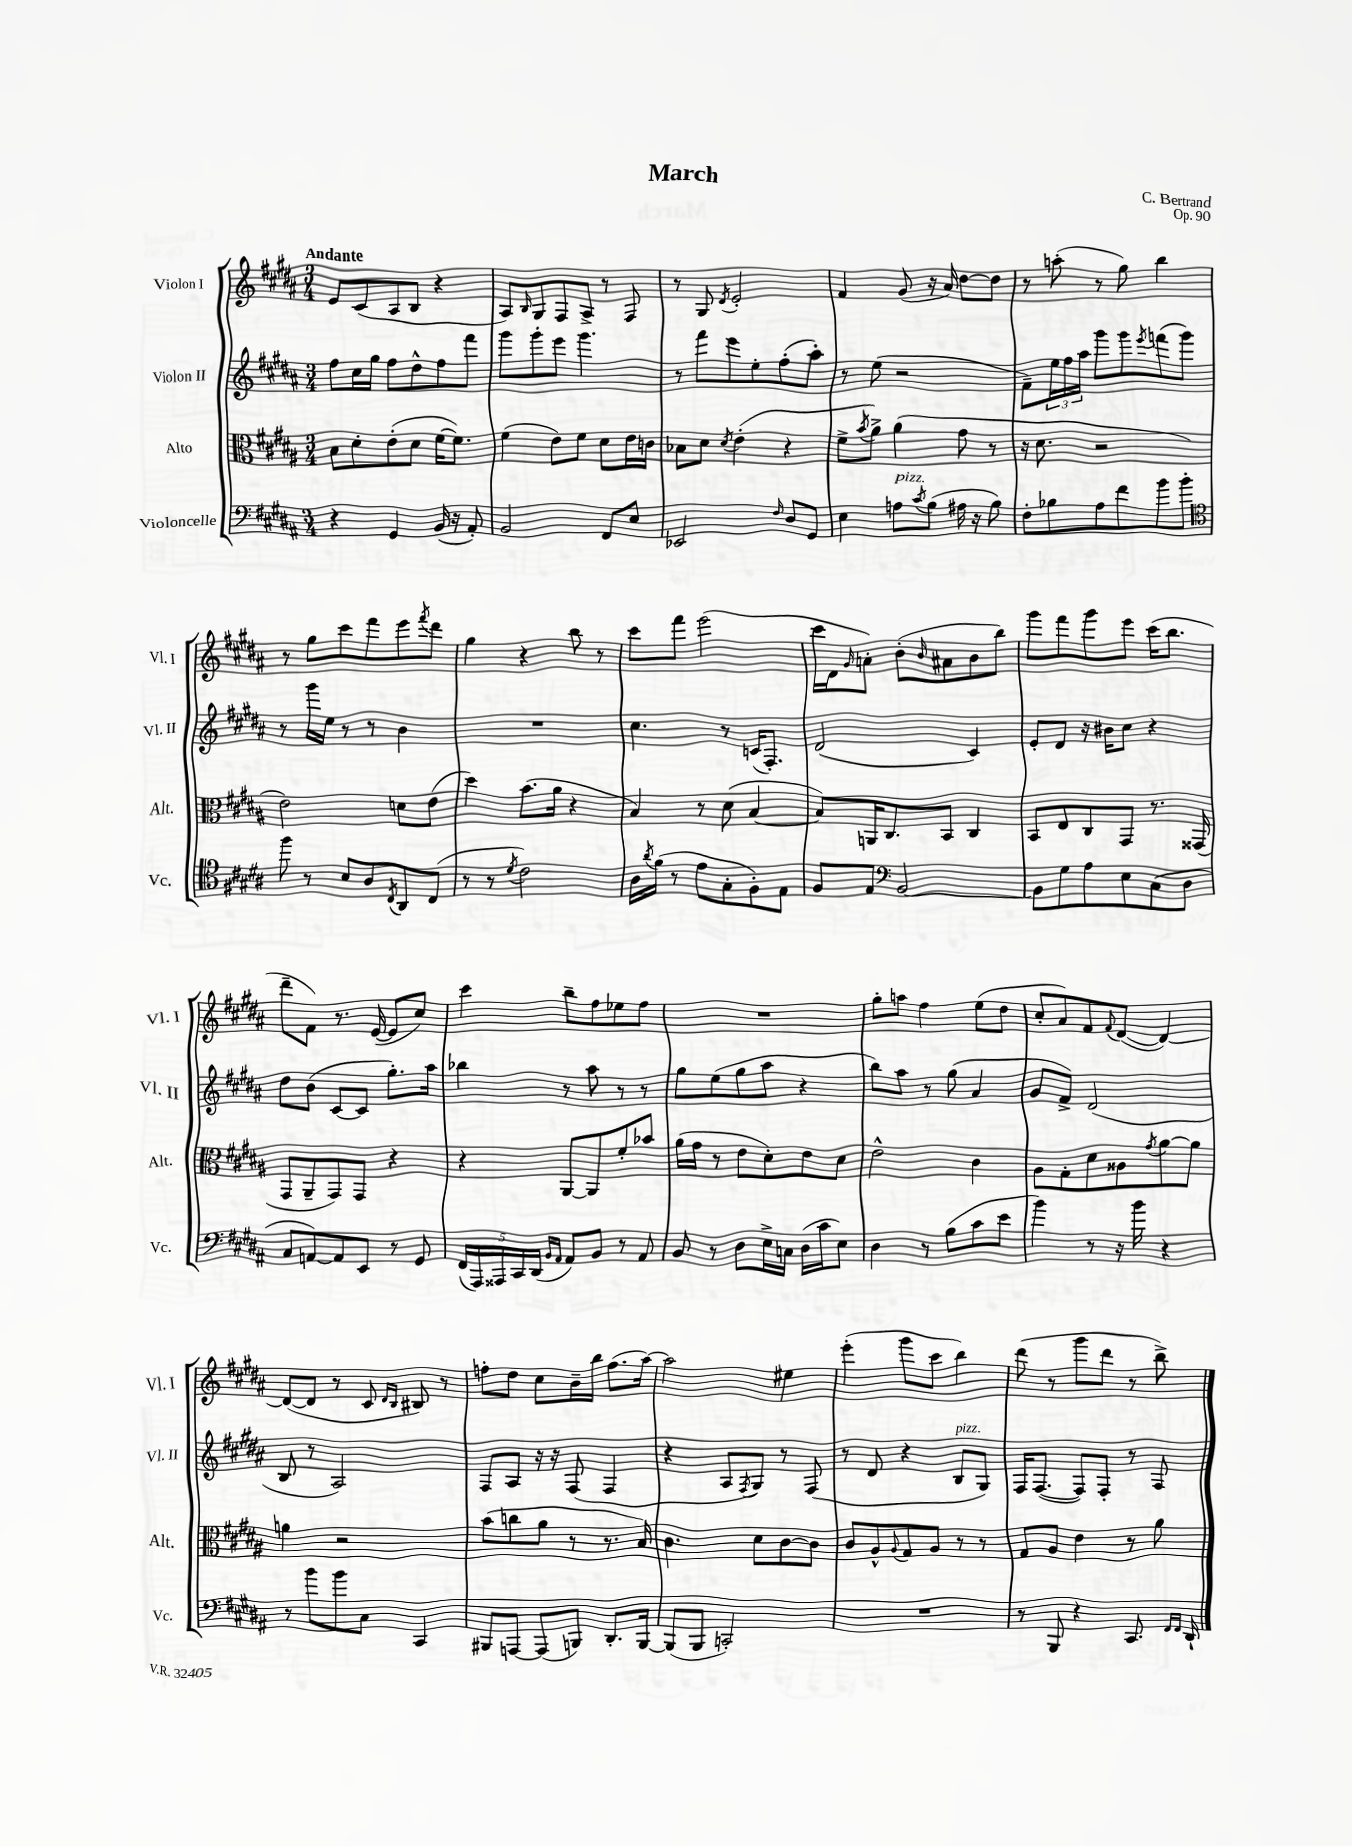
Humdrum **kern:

**kern	**kern	**kern	**kern
*part4	*part3	*part2	*part1
*staff4	*staff3	*staff2	*staff1
*I"Violoncelle	*I"Alto	*I"Violon II	*I"Violon I
*I'Vc.	*I'Alt.	*I'Vl. II	*I'Vl. I
*clefF4	*clefC3	*clefG2	*clefG2
*k[f#c#g#d#a#]	*k[f#c#g#d#a#]	*k[f#c#g#d#a#]	*k[f#c#g#d#a#]
*M3/4	*M3/4	*M3/4	*M3/4
=1	=1	=1	=1
!	!	!	!LO:TX:a:B:t=Andante
4r	8B\L	8ff#\L	8e/L
.	8d#'\	16cc#\L	(8c#/
.	.	16gg#\JJ	.
4GG#/	(8e'\	8ff#\L	8A#/
.	8d#\J	8dd#^^\	8B/J
(16BB/	[16f#\KL	8ff#\	4r
16r	8.f#\J])	.	.
8AA#'/)	.	8fff#\J	.
=2	=2	=2	=2
2BB/	(4f#\	8ggg#\L	8A#/L)
.	.	.	16qqB/
.	.	8ggg#'\	8G#/
.	8e\L)	8eee\J	8F#/
.	8f#\J	4.ggg#\	8A#^/J
8FF#/L	8d#\L	.	8r
8E/J	16e\L	.	8F#/
.	16cn\JJ	.	.
=3	=3	=3	=3
2EE-X/	8B-X\L	8r	8r
.	8d#\J	8fff#\L	8G#/
.	8qd#/	.	8qd#/
.	(4e'\	8eee\	2e'/
.	.	8ee'\	.
16qqF#/	.	.	.
8D#/L	4r	(8ff#'\	.
8GG#/J	.	8aa#'\J)	.
=4	=4	=4	=4
4E\	8f#^\L	8r	4f#/
.	8qb/	.	.
.	8a#^\J)	(8ee\	.
!LO:TX:a:i:t=pizz.	!	!	!
8An\L	(4a#\	2r	(8g#/
8qc#/	.	.	.
(8B\J	.	.	16r
.	.	.	16a#/)
16A#X\	8g#\	.	[8dd#\L
16r	.	.	.
8B\)	8r	.	8dd#\J]
=5	=5	=5	=5
8F#'\L	16r	8f#~\L)	8r
.	8.d#\	.	.
8B-X\	.	24ee\L	(8aan'\
.	.	24ff#\	.
.	.	24aa#\JJ	.
8A#\	2r	8ggg#\L	8r
8f#\	.	8ggg#\	8gg#\)
.	.	8qeee/	.
8b\	.	(8fffn\	4bb\
8b'\J	.	8ggg#\J)	.
!!LO:LB:g=z
=6	=6	=6	=6
*clefC4	*	*	*
8ff#\	2e\)	8r	8r
8r	.	16ggg#\LL	8gg#\L
.	.	16ee\JJ	.
8B/L	.	8r	8ccc#\
8A#/	.	8r	8fff#\
8qC#/	.	.	.
8AA#/	8dn\L	4b\	8eee\
.	.	.	8qfff#/
(8C#/J	(8e\J	.	8ddd#\J
=7	=7	=7	=7
8r	4dd#\)	2.r	4gg#\
8r	.	.	.
8qd#/	.	.	.
2c#\)	(8.b\L	.	4r
.	16a#\Jk	.	.
.	4r	.	8bb\
.	.	.	8r
=8	=8	=8	=8
16A#\LL	4B/)	4.cc#\	8ccc#\L
8qa#/	.	.	.
(16f#\JJ	.	.	.
8r	.	.	8fff#\J
8e\L	8r	.	(2eee\
8G#'\	(8d#\	8r	.
8F#'\)	[4B/	(16cn/KL	.
.	.	8.F#'/J)	.
8E\J	.	.	.
=9	=9	=9	=9
8F#/L	8B/L])	(2d#/	16ccc#\LL
.	.	.	16d#\J
.	.	.	16qqg#/
8E/J	16AAn/K	.	8an'\J)
.	8.C#/	.	.
*clefF4	*	*	*
[2BB/	.	.	(8b'\L
.	.	.	16qqb/
.	8BB/J	.	8a#X\
.	4C#/	4c#/)	8b\
.	.	.	8bb\J)
=10	=10	=10	=10
8BB\L]	8BB/L	8e'/L	8ggg#\L
8G#\	8E/	8d#/J	8fff#\
8A#\	8C#/	16r	8ggg#\
.	.	16b#X\KL	.
8E\	8GG#/J	8cc#\J	8eee\J
(8C#\	8.r	4r	(16ccc#\KL
.	.	.	8.bb\J
8D#\J	.	.	.
.	(16GG##X/	.	.
!!LO:LB:g=z
=11	=11	=11	=11
8C#/L	8GG#/L	8dd#\L	8ddd#~\L
[8AAn/)	8AA#~/	(8b\J	8f#\J)
8AA/]	8GG#/)	[8c#/L	8.r
8EE/J	8GG#/J	8c#/J]	.
.	.	.	([16e/
8r	4r	8.gg#'\L)	8e/L]
8GG#/	.	.	8cc#/J)
.	.	16aa#\Jk	.
=12	=12	=12	=12
(20FF#/LL	4r	4bb-X\	4ccc#\
20AAA#/)	.	.	.
20AAA##X/	.	.	.
20CC#/	.	.	.
(20DD#/JJ	.	.	.
16qqBB/LL	.	.	.
16qqAA#/JJ	.	.	.
8AA#/L)	[8AA#/L	8r	8bb~\L
8BB/J	8AA#/]	8aa#\	8ff#\
8r	8f#'/	8r	8ee-X\
8AA#/	8b-X/J	8r	8ff#\J
=13	=13	=13	=13
8BB/	(16a#\LL	8gg#\L	2.r
.	16g#\JJ	.	.
8r	8r	(8ee\	.
8D#\L	8e\L	8gg#\	.
16E^\L	8d#'\)	8aa#\J	.
16Cn\JJ	.	.	.
(16D#\LL	8e\	4r	.
16c#\J	.	.	.
8E\J)	8d#\J	.	.
=14	=14	=14	=14
4D#\	2e^^\	8bb\L)	8gg#'\L
.	.	8aa#\J	8aan\J
8r	.	8r	4ff#\
(8B\L	.	(8gg#\	.
8c#\	4c#\	4a#/	(8ee\L
8e\J	.	.	8dd#\J
=15	=15	=15	=15
4b\)	8A#\L	8g#/L	8cc#'/L
.	8G#'\	8f#^/J)	8a#/)
8r	8d#\	(2d#/	8f#/
.	.	.	8qqf#/
16r	8A##X\	.	([8d#/J
16b\	.	.	.
.	8qg#/	.	.
4r	[8a#\	.	4d#/_)
.	8a#\J]	.	.
!!LO:LB:g=z
=16	=16	=16	=16
8r	4an\	8B/	(8d#/L_
8b\L	.	8r	8d#/J]
8b\	2r	2A#/)	8r
8C#\J	.	.	8c#/
.	.	.	16qqd#/LL
.	.	.	16qqB/JJ
4CC#/	.	.	8B#X/)
.	.	.	8r
=17	=17	=17	=17
8BBB#X/L	(8b\L	8F#/L	8ffn'\L
[8AAAn/J	8ccn\	8A#/J	8dd#\J
(8AAA/L]	8a#\J	16r	8cc#\L
.	.	16r	.
8BBBn/J)	8r	(8F#/	16b~\L
.	.	.	16bb\JJ
8.DD#'/L	8.r	4F#/	(8.ff\L
[16BBB/Jk	16B/)	.	[16aa#\Jk)
=18	=18	=18	=18
(8BBB/L]	4.c#\	4r	2aa#\]
8BBB/J	.	.	.
2CCn'/)	.	8A#/L	.
.	.	8qF#/	.
.	8d#\L	8G#/J)	.
.	[8c#\	8r	4ee#X\
.	8c#\J]	(8F#/	.
=19	=19	=19	=19
2.r	8c#/L	8r	(4eee'\
.	8A#^^/	8d#/	.
.	8qqA#/	.	.
.	8G#/	4r	8ggg#\L
.	8A#/J	.	8ccc#\J
!	!	!LO:TX:a:i:t=pizz.	!
.	8r	8B/L	4bb\)
.	8r	8G#/J)	.
=20	=20	=20	=20
8r	8G#/L	16F#/KL	(8ddd#\
.	.	([8.F#/J	.
8BBB/	8A#/J	.	8r
4r	4e\	8F#/L])	8ggg#\L
.	.	8F#'/J	8ddd#\J
8.CC#/	8r	8r	8r
.	8a#\	8F#/	8bb^\)
16qqFF#/LL	.	.	.
16qqFF#/JJ	.	.	.
16DD#`/	.	.	.
==	==	==	==
*-	*-	*-	*-
